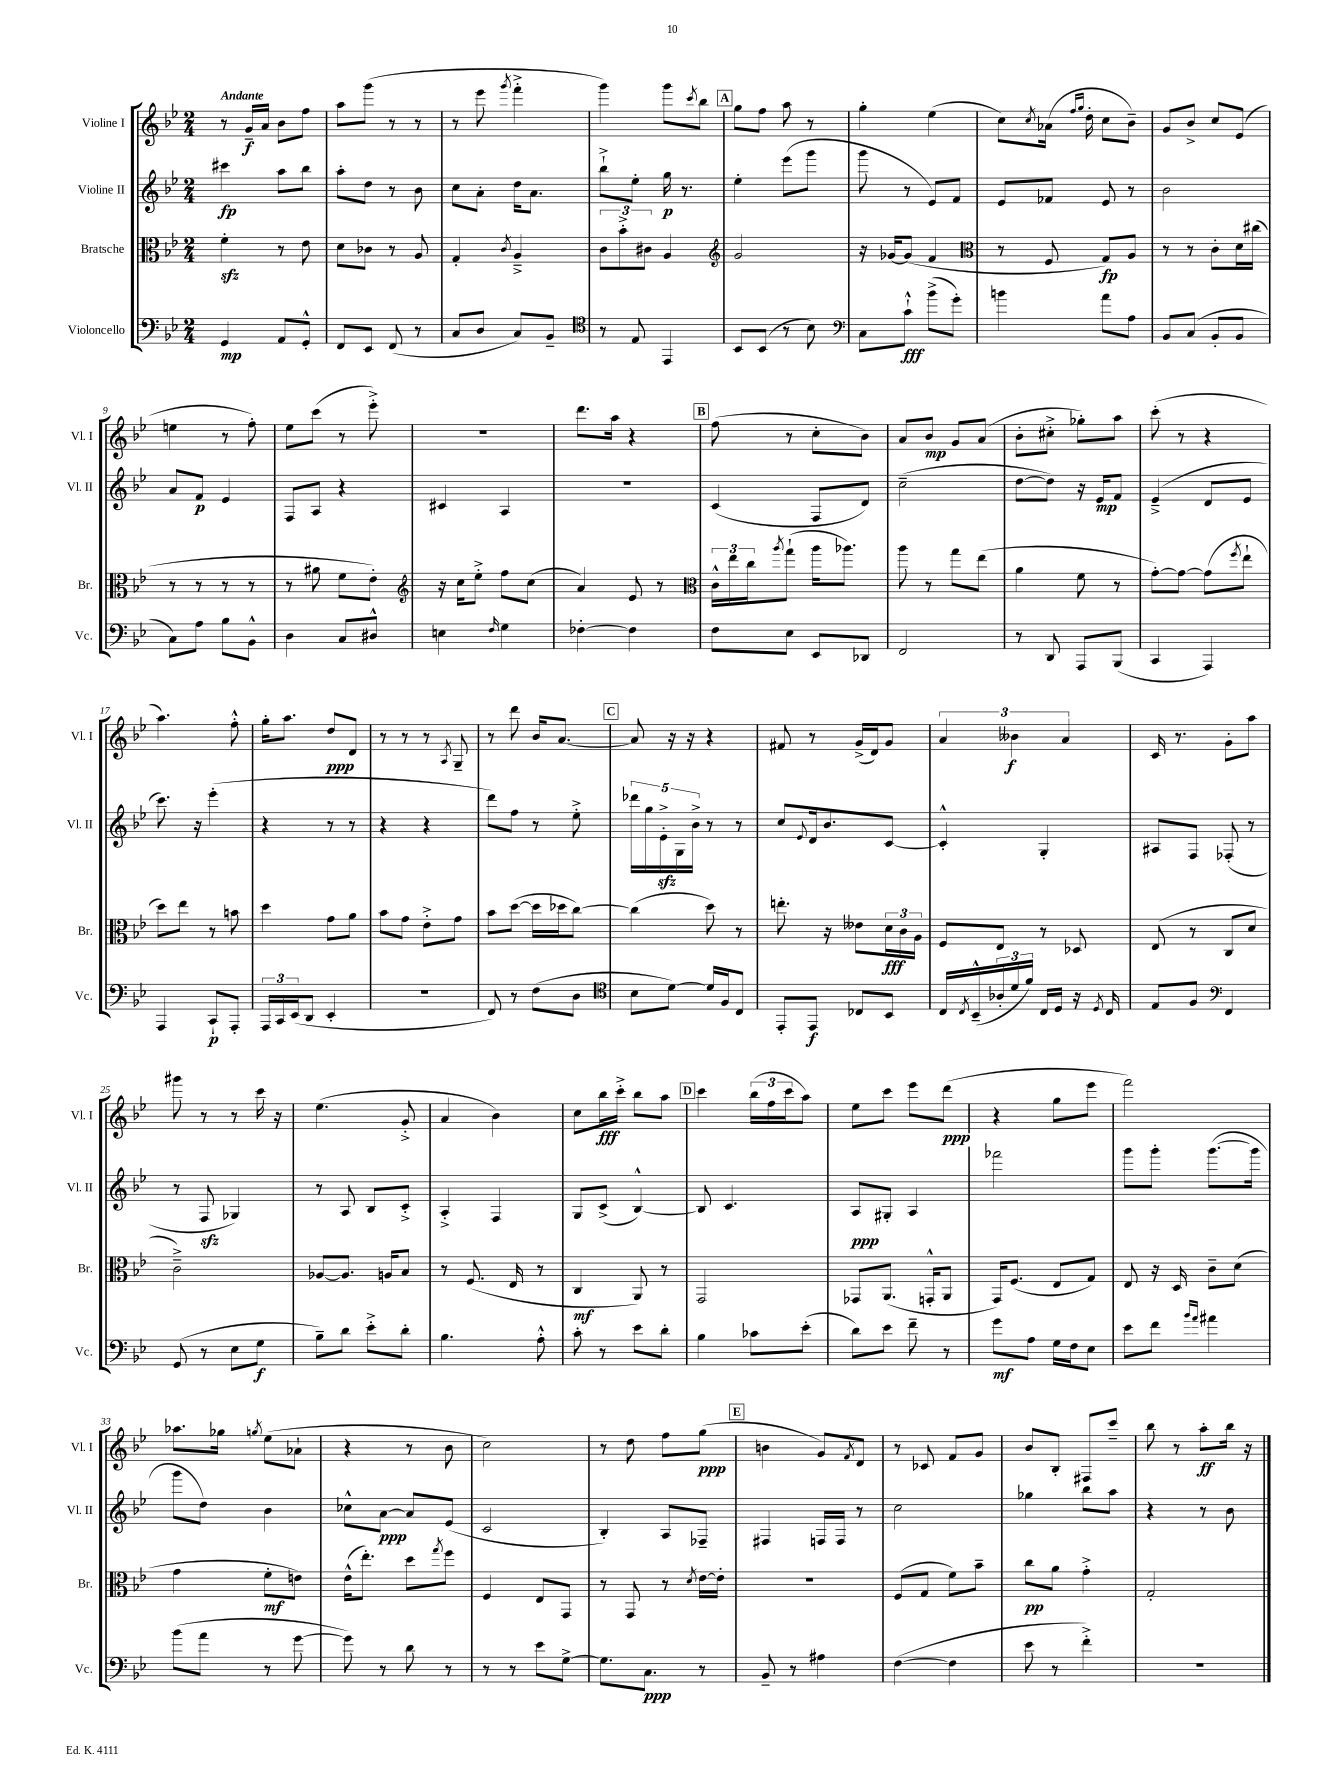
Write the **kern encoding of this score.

**kern	**dynam	**kern	**dynam	**kern	**dynam	**kern	**dynam
*part4	*part4	*part3	*part3	*part2	*part2	*part1	*part1
*staff4	*staff4	*staff3	*staff3	*staff2	*staff2	*staff1	*staff1
*I"Violoncello	*	*I"Bratsche	*	*I"Violine II	*	*I"Violine I	*
*I'Vc.	*	*I'Br.	*	*I'Vl. II	*	*I'Vl. I	*
*clefF4	*	*clefC3	*	*clefG2	*	*clefG2	*
*k[b-e-]	*	*k[b-e-]	*	*k[b-e-]	*	*k[b-e-]	*
*M2/4	*	*M2/4	*	*M2/4	*	*M2/4	*
=1	=1	=1	=1	=1	=1	=1	=1
!	!	!	!	!	!	!LO:TX:a:B:t=Andante	!
4GG/	mp	4fzz'\	.	4ccc#X\	fp	8r	.
.	.	.	.	.	.	16g~/LL	f
.	.	.	.	.	.	16a/JJ	.
8AA/L	.	8r	.	8aa\L	.	8b-\L	.
8GG'^^/J	.	8e-\	.	8bb-\J	.	8ff\J	.
=2	=2	=2	=2	=2	=2	=2	=2
8FF/L	.	8d\L	.	8aa'\L	.	8aa\L	.
8EE-/J	.	8c-X\J	.	8dd\J	.	(8ggg\J	.
(8FF/	.	8r	.	8r	.	8r	.
8r	.	8A/	.	8b-\	.	8r	.
=3	=3	=3	=3	=3	=3	=3	=3
8C/L	.	4G'/	.	8cc\L	.	8r	.
8D/J	.	.	.	8a'\J	.	8eee-\	.
.	.	8qc/	.	.	.	8qggg/	.
8C/L)	.	4A~^/	.	16dd\KL	.	4fff'^\	.
.	.	.	.	8.a\J	.	.	.
8BB-~/J	.	.	.	.	.	.	.
=4	=4	=4	=4	=4	=4	=4	=4
*clefC4	*	*	*	*	*	*	*
8r	.	12c\L	.	8bb-`^\L	.	4ggg\)	.
.	.	12b-'^\	.	.	.	.	.
8E-/	.	.	.	8ee-'\J	.	.	.
.	.	12c#X\J	.	.	.	.	.
4EE-/	.	4A/	.	16gg\	p	8ggg\L	.
.	.	.	.	8.r	.	.	.
.	.	.	.	.	.	8qccc/	.
.	.	.	.	.	.	8bb-\J	.
!!LO:REH:place=s1:t=A
=5	=5	=5	=5	=5	=5	=5	=5
*	*	*clefG2	*	*	*	*	*
8BB-/L	.	2g/	.	4ee-'\	.	8gg\L	.
(8BB-/J	.	.	.	.	.	8ff\J	.
8r	.	.	.	(8eee-\L	.	8aa\	.
8B-\)	.	.	.	8ggg\J	.	8r	.
=6	=6	=6	=6	=6	=6	=6	=6
*clefF4	*	*	*	*	*	*	*
8C\L	.	16r	.	8ggg\	.	4gg'\	.
.	.	[16g-X/KL	.	.	.	.	.
8c`^^\J	fff	(8g-/J]	.	8r	.	.	.
(8b-^\L	.	4f/	.	8e-/L)	.	(4ee-\	.
8g'\J)	.	.	.	8f/J	.	.	.
=7	=7	=7	=7	=7	=7	=7	=7
*	*	*clefC3	*	*	*	*	*
4bn\	.	8r	.	8e-/L	.	8cc\L)	.
.	.	.	.	.	.	8qcc/	.
.	.	8F/	.	8f-X/J	.	(16a-X\Jk	.
.	.	.	.	.	.	16qqff/LL	.
.	.	.	.	.	.	16qqgg/JJ	.
.	.	.	.	.	.	16dd'\	.
8a\L	.	8G/L)	fp	8e-/	.	8cc\L	.
8A\J	.	8A/J	.	8r	.	8b-~\J)	.
=8	=8	=8	=8	=8	=8	=8	=8
8BB-/L	.	8r	.	2b-\	.	8g/L	.
(8C/J	.	8r	.	.	.	8b-^/J	.
8BB-'/L	.	8c'\L	.	.	.	8cc/L	.
8BB-/J	.	16d\L	.	.	.	(8e-/J	.
.	.	(16cc#X\JJ	.	.	.	.	.
!!LO:LB:g=z
=9	=9	=9	=9	=9	=9	=9	=9
8C\L)	.	8r	.	8a/L	.	4een\	.
8A\J	.	8r	.	8f/J	p	.	.
8B-\L	.	8r	.	4e-/	.	8r	.
8BB-^^\J	.	8r	.	.	.	8ff'\)	.
=10	=10	=10	=10	=10	=10	=10	=10
4D\	.	8r	.	8F/L	.	8ee-\L	.
.	.	8a#X\	.	8A/J	.	(8ccc\J	.
8C/L	.	8f\L	.	4r	.	8r	.
8D#X^^/J	.	8e-'\J)	.	.	.	8eee-'^\)	.
=11	=11	=11	=11	=11	=11	=11	=11
*	*	*clefG2	*	*	*	*	*
4En\	.	16r	.	4c#X/	.	2r	.
.	.	16cc\KL	.	.	.	.	.
.	.	8ee-'^\J	.	.	.	.	.
16qqF/	.	.	.	.	.	.	.
4G\	.	8ff\L	.	4A/	.	.	.
.	.	(8cc\J	.	.	.	.	.
=12	=12	=12	=12	=12	=12	=12	=12
[4F-X'\	.	4a/)	.	2r	.	8.ddd\L	.
.	.	.	.	.	.	16aa\Jk	.
4F-\]	.	8e-/	.	.	.	4r	.
.	.	8r	.	.	.	.	.
!!LO:REH:place=s1:t=B
=13	=13	=13	=13	=13	=13	=13	=13
*	*	*clefC3	*	*	*	*	*
8F\L	.	24c^^\LL	.	(4c/	.	(8ff\	.
.	.	24ee-\	.	.	.	.	.
.	.	24cc\J	.	.	.	.	.
.	.	8qaa/	.	.	.	.	.
8E-\J	.	(8gg`\J	.	.	.	8r	.
8EE-/L	.	16aa\KL	.	8F/L	.	8cc'\L	.
.	.	8.aa-X\J)	.	.	.	.	.
8DD-X/J	.	.	.	8d/J)	.	8b-\J)	.
=14	=14	=14	=14	=14	=14	=14	=14
2FF/	.	8aa\	.	(2cc~\	.	8a/L	.
.	.	8r	.	.	.	8b-/J	mp
.	.	8gg\L	.	.	.	8g/L	.
.	.	(8ee-\J	.	.	.	(8a/J	.
=15	=15	=15	=15	=15	=15	=15	=15
8r	.	4a\	.	[8dd\L	.	8b-'\L	.
8DD/	.	.	.	8dd\J])	.	8cc#X'^\J	.
8AAA/L	.	8f\	.	16r	.	8gg-X'\L)	.
.	.	.	.	16e-/KL	mp	.	.
(8BBB-/J	.	8r	.	8f/J	.	8aa\J	.
=16	=16	=16	=16	=16	=16	=16	=16
4CC/	.	[8g'\L)	.	(4e-~^/	.	(8ccc'\	.
.	.	8g\J_	.	.	.	8r	.
4AAA/)	.	(8g\L]	.	8d/L	.	4r	.
.	.	8qff/	.	.	.	.	.
.	.	8ee-`\J	.	8e-/J	.	.	.
!!LO:LB:g=z
=17	=17	=17	=17	=17	=17	=17	=17
4AAA/	.	8dd\L)	.	8.ccc\)	.	4.aa\)	.
.	.	8ee-\J	.	.	.	.	.
.	.	.	.	16r	.	.	.
8CC`/L	p	8r	.	(4eee-'\	.	.	.
8AAA'/J	.	8bn\	.	.	.	8ff'^^\	.
=18	=18	=18	=18	=18	=18	=18	=18
24AAA/LL	.	4dd\	.	4r	.	16gg'\KL	.
24CC/	.	.	.	.	.	.	.
.	.	.	.	.	.	8.aa\J	.
(24EE-/J	.	.	.	.	.	.	.
8DD/J	.	.	.	.	.	.	.
4EE-'/	.	8g\L	.	8r	.	8dd/L	ppp
.	.	8a\J	.	8r	.	8d/J	.
=19	=19	=19	=19	=19	=19	=19	=19
2r	.	8b-\L	.	4r	.	8r	.
.	.	8g\J	.	.	.	8r	.
.	.	8e-'^\L	.	4r	.	8r	.
.	.	.	.	.	.	8qA/	.
.	.	8g\J	.	.	.	8G~/	.
=20	=20	=20	=20	=20	=20	=20	=20
8FF/)	.	8b-\L	.	8ddd\L)	.	8r	.
8r	.	([8dd\J	.	8ff\J	.	8ddd\	.
(8F\L	.	16dd\LL]	.	8r	.	16b-/KL	.
.	.	16dd-X\J	.	.	.	[8.a/J	.
8D\J	.	[8cc\J)	.	8ee-'^\	.	.	.
!!LO:REH:place=s1:t=C
=21	=21	=21	=21	=21	=21	=21	=21
*clefC4	*	*	*	*	*	*	*
8B-\L	.	(4cc\]	.	20ddd-X\LL	.	8a/]	.
.	.	.	.	20gg\	.	.	.
.	.	.	.	20e-zz'^\	.	.	.
[8d\J)	.	.	.	.	.	16r	.
.	.	.	.	20G\	.	.	.
.	.	.	.	.	.	16r	.
.	.	.	.	20b-^\JJ	.	.	.
16d/LL]	.	8dd\)	.	8r	.	4r	.
16F/J	.	.	.	.	.	.	.
8C/J	.	8r	.	8r	.	.	.
=22	=22	=22	=22	=22	=22	=22	=22
8EE-'/L	.	8.een'\	.	8cc/L	.	8f#X/	.
.	.	.	.	8qqe-/	.	.	.
8EE-/J	f	.	.	16d/k	.	8r	.
.	.	16r	.	8.b-/	.	.	.
8C-X/L	.	8e--X\L	.	.	.	(16g^/LL	.
.	.	.	.	.	.	16d/J)	.
8BB-/J	.	24d\L	fff	[8c/J	.	8g/J	.
.	.	24c\	.	.	.	.	.
.	.	24A\JJ	.	.	.	.	.
=23	=23	=23	=23	=23	=23	=23	=23
16C/LL	.	8F/L	.	4c'^^/]	.	6a/	.
8qC/	.	.	.	.	.	.	.
(16BB-~^^/	.	.	.	.	.	.	.
24A-X'/	.	8E-/J	.	.	.	.	.
24d/	.	.	.	.	.	6b--X\	f
24f/JJ)	.	.	.	.	.	.	.
16C/LL	.	8r	.	4G'/	.	.	.
16D/JJ	.	.	.	.	.	.	.
.	.	.	.	.	.	6a/	.
16r	.	8D-X/	.	.	.	.	.
8qD/	.	.	.	.	.	.	.
16C/	.	.	.	.	.	.	.
=24	=24	=24	=24	=24	=24	=24	=24
8E-/L	.	(8E-/	.	8A#X/L	.	16c/	.
.	.	.	.	.	.	8.r	.
8F/J	.	8r	.	8F/J	.	.	.
*clefF4	*	*	*	*	*	*	*
4FF/	.	8C/L	.	(8F-X'/	.	8g'\L	.
.	.	8d/J	.	8r	.	8aa\J	.
!!LO:LB:g=z
=25	=25	=25	=25	=25	=25	=25	=25
(8GG/	.	2c~^\)	.	8r	.	8ggg#X\	.
8r	.	.	.	8Fzz/	.	8r	.
8E-\L	.	.	.	4G-X/)	.	8r	.
8G\J	f	.	.	.	.	16ccc\	.
.	.	.	.	.	.	16r	.
=26	=26	=26	=26	=26	=26	=26	=26
8B-~\L)	.	[8A-X/L	.	8r	.	(4.ee-\	.
8d\J	.	8.A-/J]	.	8A/	.	.	.
8e-'^\L	.	.	.	8B-/L	.	.	.
.	.	16An/KL	.	.	.	.	.
8d'\J	.	8B-/J	.	8c'^/J	.	8g'^/	.
=27	=27	=27	=27	=27	=27	=27	=27
4.B-\	.	8r	.	4A'^/	.	4a/	.
.	.	(8.F/	.	.	.	.	.
.	.	.	.	4F/	.	4b-\)	.
.	.	16E-/	.	.	.	.	.
8A'^^\	.	8r	.	.	.	.	.
=28	=28	=28	=28	=28	=28	=28	=28
8c'\	.	4C/	mf	8G/L	.	8cc\L	.
8r	.	.	.	(8c^/J	.	16bb-\L	fff
.	.	.	.	.	.	16ccc'^\JJ	.
8e-\L	.	8AA/)	.	[4B-^^/)	.	8bb-\L	.
8d'\J	.	8r	.	.	.	8aa\J	.
!!LO:REH:place=s1:t=D
=29	=29	=29	=29	=29	=29	=29	=29
4B-\	.	2GG/	.	8B-/]	.	4ccc\	.
.	.	.	.	4.c/	.	.	.
8c-X\L	.	.	.	.	.	(24bb-\LL	.
.	.	.	.	.	.	24ff\	.
.	.	.	.	.	.	24ccc\J	.
(8e-'\J	.	.	.	.	.	8aa\J)	.
=30	=30	=30	=30	=30	=30	=30	=30
8d\L)	.	8GG-X/L	.	8A/L	ppp	8ee-\L	.
8e-\J	.	(8.AA/J	.	8G#X'/J	.	8ccc\J	.
8f~\	.	.	.	4A/	.	8eee-\L	.
.	.	16GGn'^^/KL	.	.	.	.	.
8r	.	8AA/J	.	.	.	(8ddd\J	ppp
=31	=31	=31	=31	=31	=31	=31	=31
8g\L	mf	16GG/KL)	.	2fff-X\	.	4r	.
.	.	(8.F/J	.	.	.	.	.
8A\J	.	.	.	.	.	.	.
16G\LL	.	8E-/L	.	.	.	8gg\L	.
16F\J	.	.	.	.	.	.	.
8E-\J	.	8G/J)	.	.	.	8eee-\J	.
=32	=32	=32	=32	=32	=32	=32	=32
8e-\L	.	8E-/	.	8ggg\L	.	2fff\)	.
8f\J	.	16r	.	8ggg'\J	.	.	.
.	.	16D/	.	.	.	.	.
16qqb-/LL	.	.	.	.	.	.	.
16qqa/JJ	.	.	.	.	.	.	.
4a#X\	.	8c~\L	.	([8.ggg\L	.	.	.
.	.	(8d\J	.	.	.	.	.
.	.	.	.	16ggg\Jk]	.	.	.
!!LO:LB:g=z
=33	=33	=33	=33	=33	=33	=33	=33
(8b-\L	.	4g\	.	8ggg\L	.	8.aa-X\L	.
8a\J	.	.	.	8dd\J)	.	.	.
.	.	.	.	.	.	16gg-X\Jk	.
.	.	.	.	.	.	8qggn/	.
8r	.	8f'\L	mf	4b-\	.	(8ee-\L	.
[8g\	.	8en\J)	.	.	.	8a-X`\J	.
=34	=34	=34	=34	=34	=34	=34	=34
8g\])	.	(16e-^^\KL	.	8cc-X^^\L	.	4r	.
.	.	8.ee-'\J)	.	.	.	.	.
8r	.	.	.	[8a\J	ppp	.	.
8d\	.	8dd\L	.	8a/L]	.	8r	.
.	.	8qgg/	.	.	.	.	.
8r	.	8ff\J	.	(8e-/J	.	8b-\	.
=35	=35	=35	=35	=35	=35	=35	=35
8r	.	4F/	.	2c/	.	2cc\)	.
8r	.	.	.	.	.	.	.
8e-\L	.	8E-/L	.	.	.	.	.
[8G^\J	.	8GG/J	.	.	.	.	.
=36	=36	=36	=36	=36	=36	=36	=36
8.G\L]	.	8r	.	4B-'/)	.	8r	.
.	.	8GG/	.	.	.	8dd\	.
8.C\J	ppp	.	.	.	.	.	.
.	.	8r	.	8A/L	.	8ff\L	.
.	.	8qd/	.	.	.	.	.
8r	.	[16e-\LL	.	8F-X~/J	.	(8gg\J	ppp
.	.	16e-'\JJ]	.	.	.	.	.
!!LO:REH:place=s1:t=E
=37	=37	=37	=37	=37	=37	=37	=37
8BB-~/	.	2r	.	4F#X/	.	4bn\	.
8r	.	.	.	.	.	.	.
4A#X\	.	.	.	16Fn/LL	.	8g/L)	.
.	.	.	.	16F/JJ	.	.	.
.	.	.	.	.	.	8qf/	.
.	.	.	.	8r	.	8d/J	.
=38	=38	=38	=38	=38	=38	=38	=38
([4F\	.	(8F/L	.	2cc\	.	8r	.
.	.	8G/J	.	.	.	8c-X/	.
4F\]	.	8f\L)	.	.	.	8f/L	.
.	.	8b-~\J	.	.	.	8g/J	.
=39	=39	=39	=39	=39	=39	=39	=39
8e-\	.	8cc\L	pp	4gg-X\	.	8b-/L	.
8r	.	8a\J	.	.	.	8B-'/J	.
4f'^\)	.	4g'^\	.	8bb-\L	.	8F#X/L	.
.	.	.	.	8aa\J	.	8ccc~/J	.
=40	=40	=40	=40	=40	=40	=40	=40
2r	.	2G'/	.	4r	.	8bb-\	.
.	.	.	.	.	.	8r	.
.	.	.	.	8r	.	8aa'\L	ff
.	.	.	.	8b-\	.	16bb-\Jk	.
.	.	.	.	.	.	16r	.
==	==	==	==	==	==	==	==
*-	*-	*-	*-	*-	*-	*-	*-
